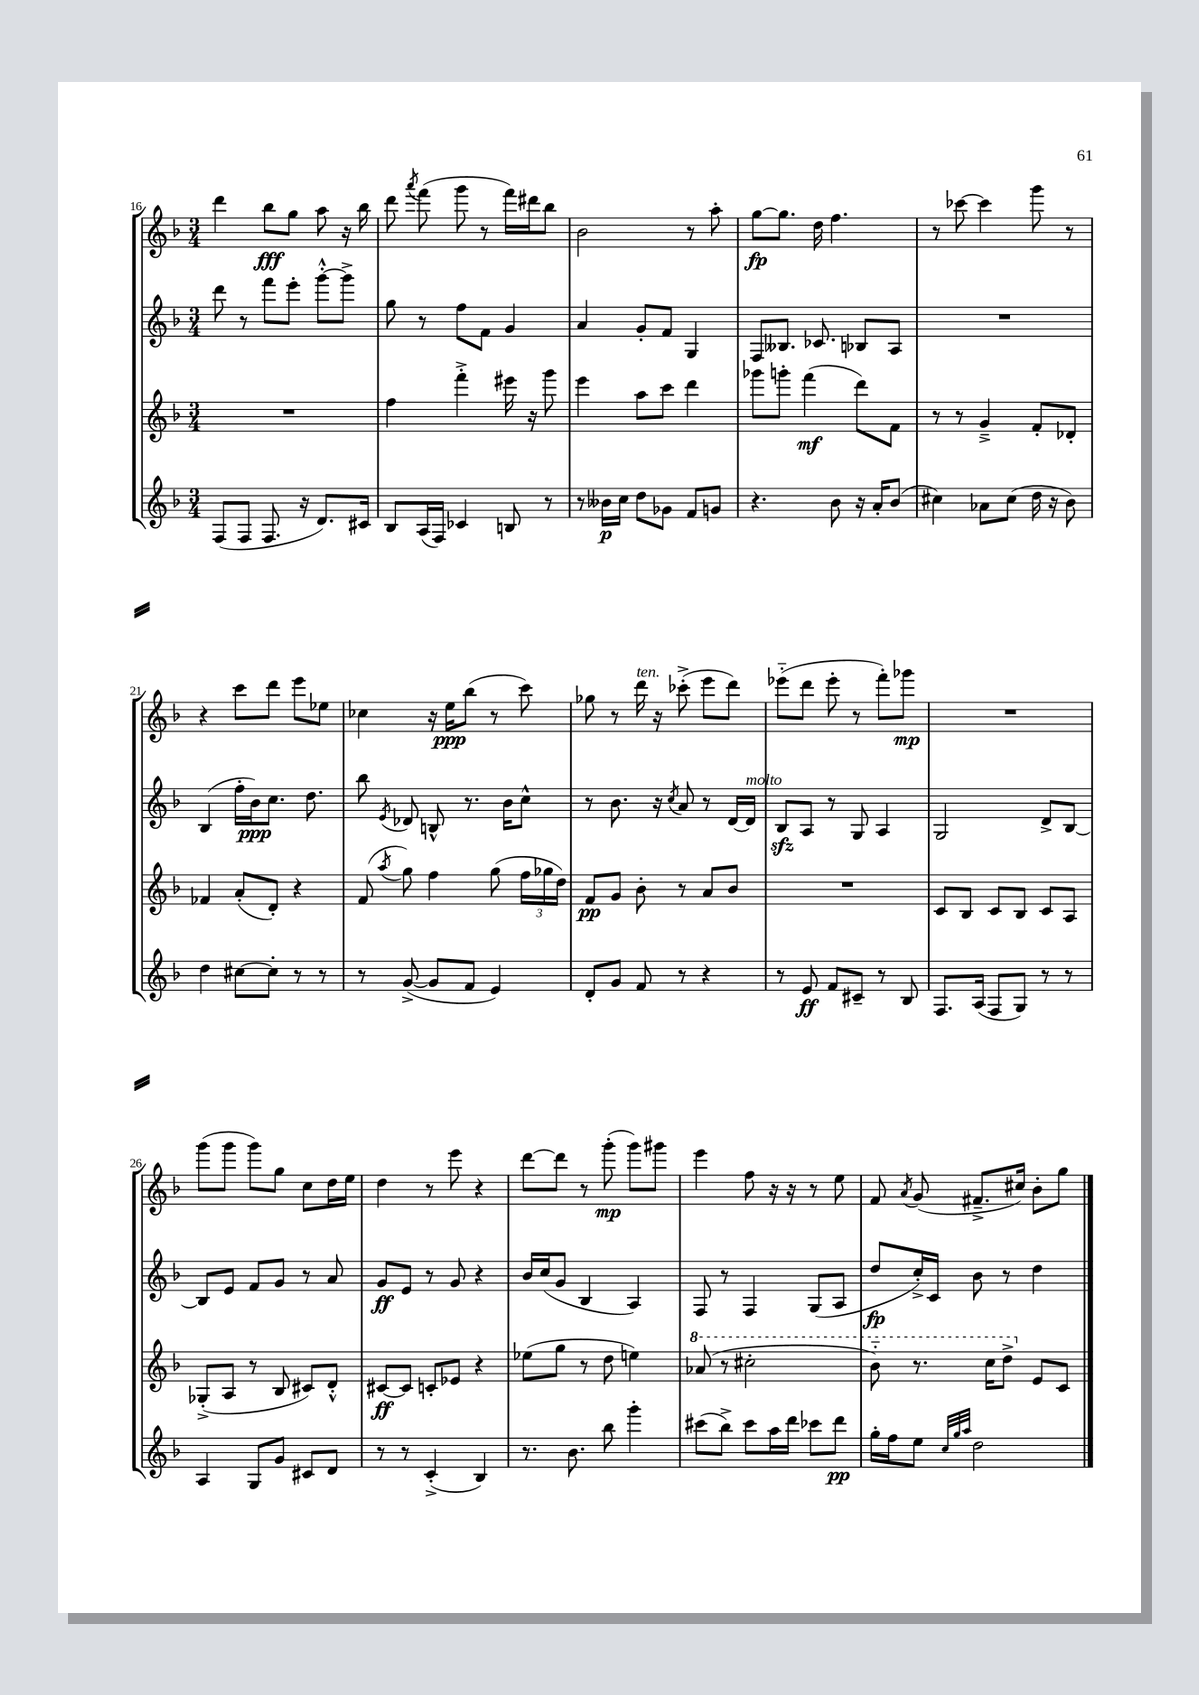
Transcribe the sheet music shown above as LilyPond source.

<<
\new StaffGroup <<
\new Staff = "s0" {
    \clef treble \key f \major \numericTimeSignature \time 3/4
    \autoBeamOff d'''4 bes''8[\fff g''8] a''8 r16 bes''16 |
    d'''8 \acciaccatura { a'''8 } f'''8( g'''8 r8 f'''16[) dis'''16 bes''8] |
    bes'2 r8 a''8-. |
    g''8[~\fp g''8.] d''16 f''4. |
    r8 ces'''8~ ces'''4 g'''8 r8 |
    r4 c'''8[ d'''8] e'''8[ ees''8] |
    ces''4 r16 e''16[\ppp bes''8]( r8 c'''8) |
    ges''8 r8 d'''16^\markup { \italic "ten." } r16 ces'''8-.->( e'''8[ d'''8]) |
    ees'''8[-_( d'''8] ees'''8-. r8 f'''8[-.) ges'''8]\mp |
    R2. |
    g'''8[( g'''8] g'''8[) g''8] c''8[ d''16 e''16] |
    d''4 r8 e'''8 r4 |
    d'''8[~ d'''8] r8 g'''8-.\mp( g'''8[) gis'''8] |
    e'''4 f''8 r16 r16 r8 e''8 |
    f'8 \acciaccatura { a'8 } g'8( fis'8.[---> cis''16]) bes'8[-. g''8] \bar "|." |
}
\new Staff = "s1" {
    \clef treble \key f \major \numericTimeSignature \time 3/4
    \autoBeamOff d'''8 r8 f'''8[ e'''8]-. g'''8[~-.-^ g'''8]-> |
    g''8 r8 f''8[ f'8] g'4 |
    a'4 g'8[-. f'8] g4 |
    f8[ beses8.] ces'8. bes8[ a8] |
    R2. |
    bes4( f''16[-. bes'16\ppp) c''8.] d''8. |
    bes''8 \acciaccatura { e'8 } des'8 b8-^ r8. bes'16[ c''8]-^ |
    r8 bes'8. r16 \acciaccatura { c''8 } a'8 r8 d'16[~ d'16]^\markup { \italic "molto" } |
    bes8[\sfz a8] r8 g8 a4 |
    g2 d'8[-> bes8]~ |
    bes8[ e'8] f'8[ g'8] r8 a'8 |
    g'8[\ff e'8] r8 g'8 r4 |
    bes'16[ c''16( g'8] bes4 a4) |
    f8 r8 f4 g8[( a8] |
    d''8[\fp c''16-.->) c'16] bes'8 r8 d''4 \bar "|." |
}
\new Staff = "s2" {
    \clef treble \key f \major \numericTimeSignature \time 3/4
    \autoBeamOff R2. |
    f''4 f'''4-.-> eis'''16 r16 g'''8 |
    e'''4 a''8[ c'''8] d'''4 |
    ges'''8[ g'''8]-. f'''4\mf( d'''8[) f'8] |
    r8 r8 g'4---> f'8[-. des'8]-. |
    fes'4 a'8[-.( d'8]-.) r4 |
    f'8( \acciaccatura { a''8 } g''8) f''4 g''8( \tuplet 3/2 { f''16[ ges''16 d''16]) } |
    f'8[\pp g'8] bes'8-. r8 a'8[ bes'8] |
    R2. |
    c'8[ bes8] c'8[ bes8] c'8[ a8] |
    ges8[-.->( a8] r8 bes8 cis'8[) d'8]-.-^ |
    cis'8[~\ff cis'8] c'8[-. ees'8] r4 |
    ees''8[( g''8] r8 d''8 e''4) |
    \ottava #1 aes''8( r8 cis'''2-. |
    bes''8-_) r8. c'''16[ d'''8]-> \ottava #0 e'8[ c'8] \bar "|." |
}
\new Staff = "s3" {
    \clef treble \key f \major \numericTimeSignature \time 3/4
    \autoBeamOff f8[( f8] f8. r16 d'8.[) cis'16] |
    bes8[ a16( f16]) ces'4 b8 r8 |
    r8 beses'16[\p c''16] d''8[ ges'8] f'8[ g'8] |
    r4. bes'8 r16 a'16[-. bes'8]( |
    cis''4) aes'8[ cis''8]( d''16 r16 bes'8) |
    d''4 cis''8[~ cis''8]-. r8 r8 |
    r8 g'8~->( g'8[ f'8] e'4) |
    d'8[-. g'8] f'8 r8 r4 |
    r8 e'8\ff f'8[ cis'8]-- r8 bes8 |
    f8.[ a16]( f8[ g8]) r8 r8 |
    a4 g8[ g'8] cis'8[ d'8] |
    r8 r8 c'4-.->( bes4) |
    r8. bes'8. bes''8 g'''4-. |
    cis'''8[( bes''8]->) cis'''8[ a''16 d'''16] ces'''8[ d'''8]\pp |
    g''16[-. f''16 e''8] \grace { c''32[ g''32 a''32] } d''2 \bar "|." |
}
>>
>>
\layout { \context { \Score currentBarNumber = #16 } }
